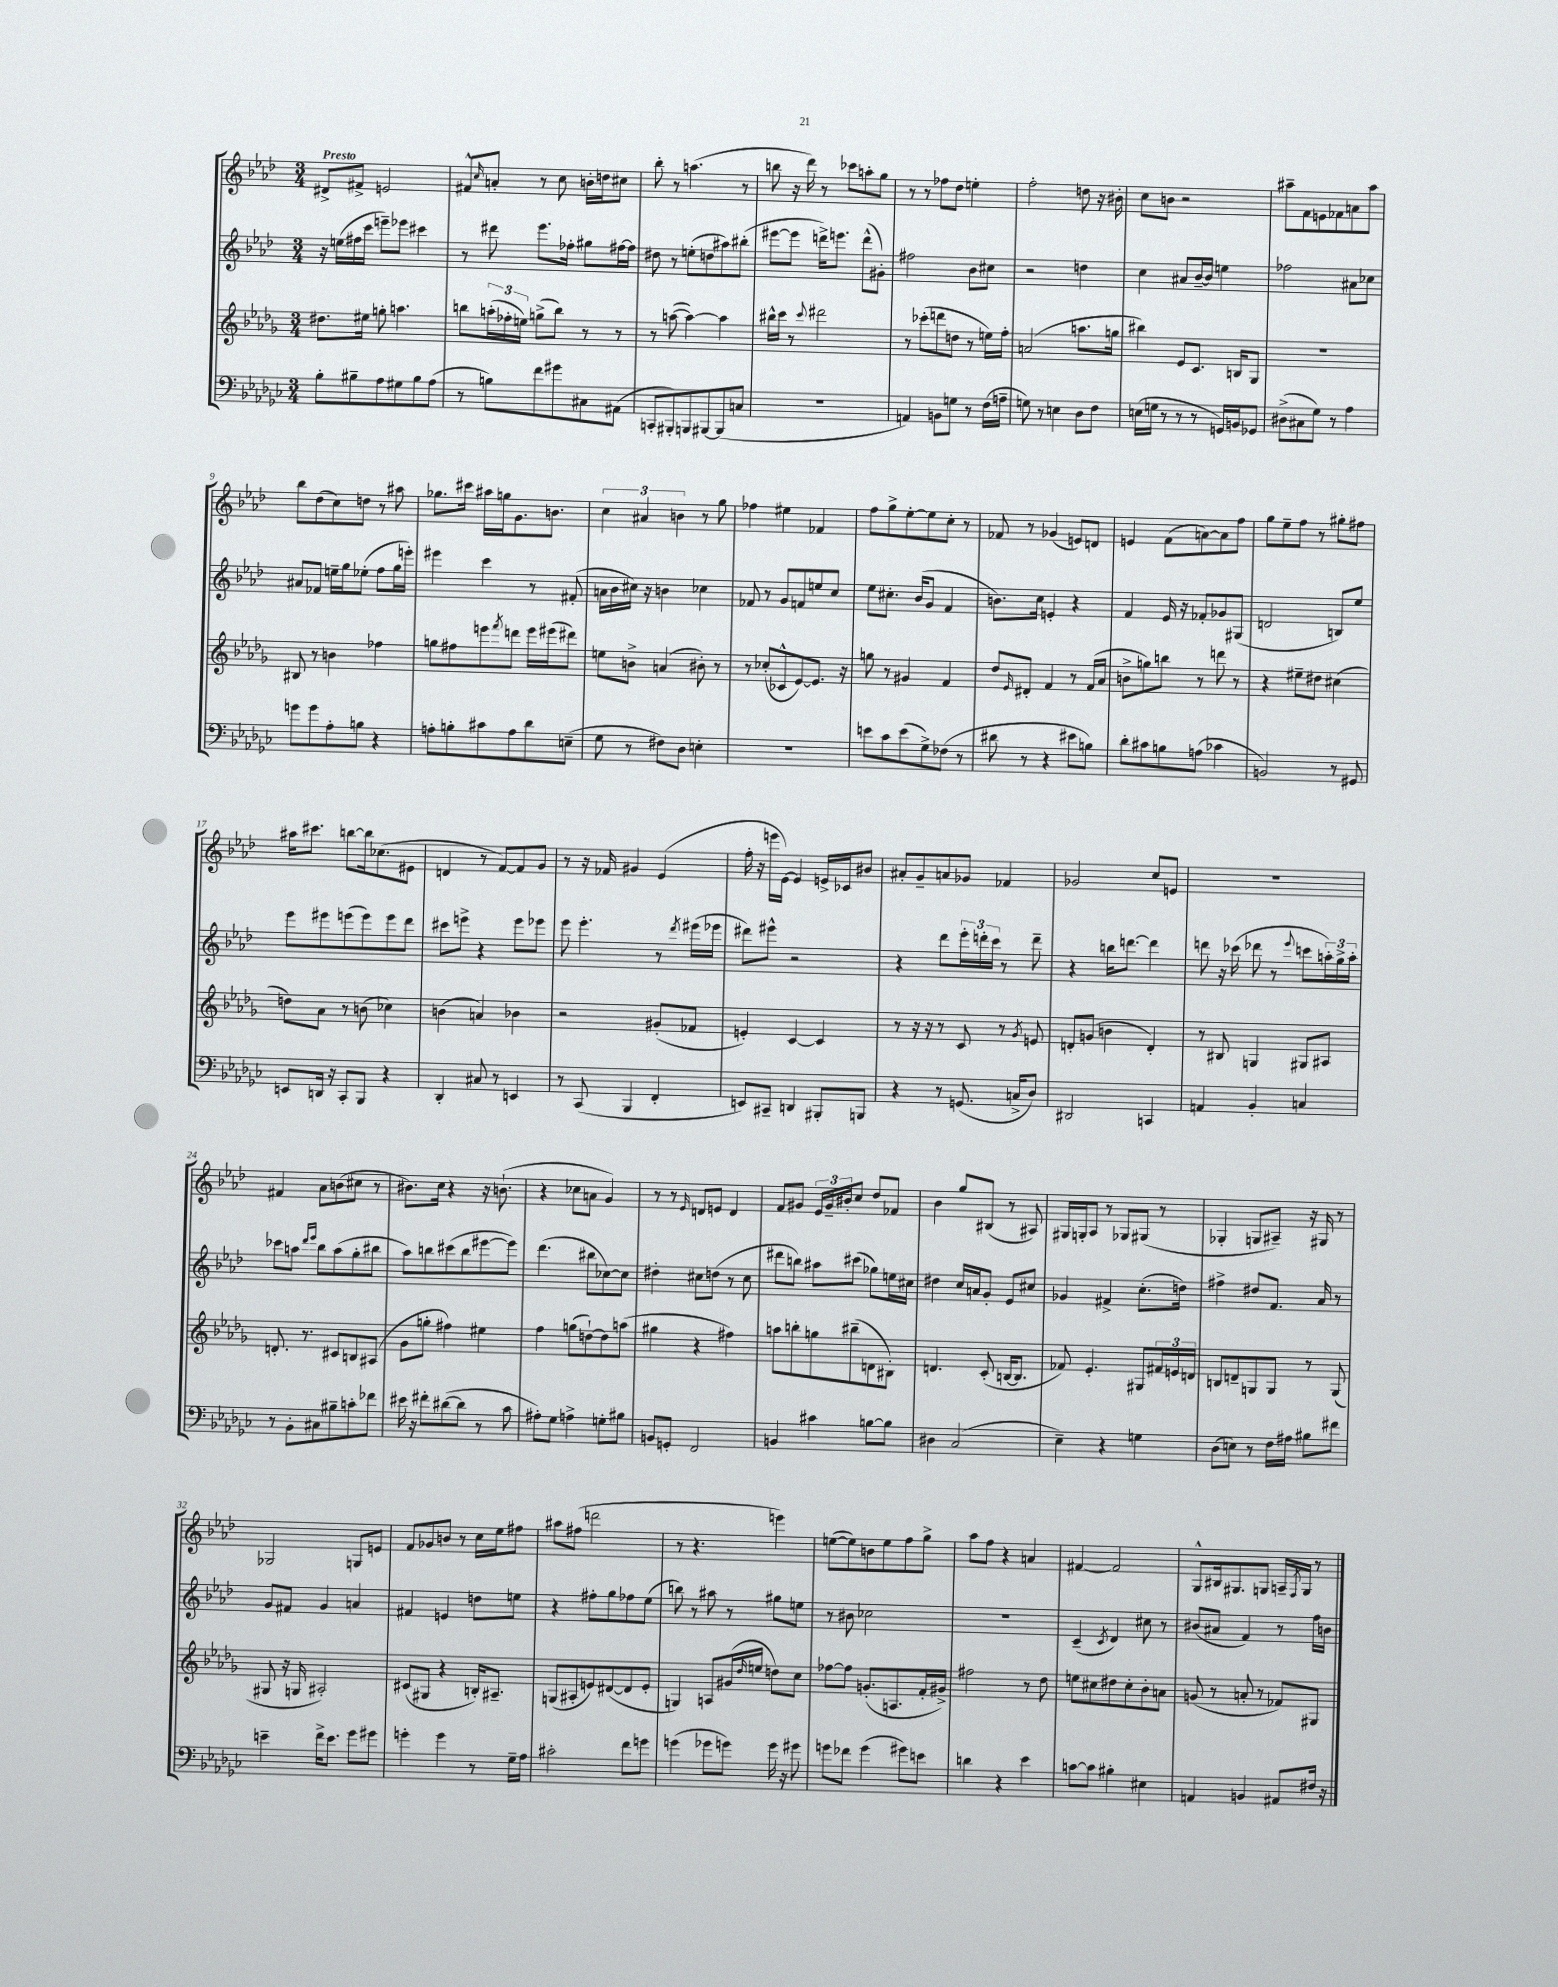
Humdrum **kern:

**kern	**kern	**kern	**kern
*part4	*part3	*part2	*part1
*staff4	*staff3	*staff2	*staff1
*clefF4	*clefG2	*clefG2	*clefG2
*k[b-e-a-d-g-c-]	*k[b-e-a-d-g-]	*k[b-e-a-d-]	*k[b-e-a-d-]
*M3/4	*M3/4	*M3/4	*M3/4
=1	=1	=1	=1
!	!	!	!LO:TX:a:B:t=Presto
8B-'\L	8.dd#X\L	16r	8d#X^/L
.	.	(16een\LL	.
8B#X~\	.	16ff#X\	8f#X^/J
.	16ee#X\Jk	16ccc\JJ	.
8A-\	8ggn'\	8eeen~\L)	2en/
8G#X\	4.aan\	8eee-X\J	.
8B#\	.	4ccc#X\	.
(8A-\J	.	.	.
=2	=2	=2	=2
8r	8bbn\L	8r	8f#X^^/L
.	.	.	16qqcc/
8Bn\L)	(24aan'\L	8ddd#X\	8an'/J
.	24ff-X'\	.	.
.	24een\JJ)	.	.
8f\	(8ggn^\L	8.eee-\L	8r
8g#X\	8bb\J)	.	8cc\
.	.	16ff-X'\Jk	.
8C#X\	8r	8gg#X\L	16bn'\LL
.	.	.	16ddn\J
(8AA#X\J	8r	[16ff#X\L	8cc#X\J
.	.	16ff#\JJ]	.
=3	=3	=3	=3
8CCn'/L	8r	8dd#X\	8bb-'\
8BBB#X'/)	([8aan\	8r	8r
8BBBn/	4aa\_)	(8een'\L	(4.aan\
[8BBB#X/	.	8ddn\	.
(8BBB#/]	4aa\]	8aa#X\)	.
8Cn/J	.	(8bb#X'\J	8r
=4	=4	=4	=4
2.r	16bb#X^^\LL	[8eee#X\L	8bbn\
.	16ccc\JJ	.	.
.	8r	8eee#\J]	16r
.	.	.	16ddd-\)
.	8qqccc/	.	.
.	2ddd#X\	16dddn^\KL)	8r
.	.	8.eeen\J	.
.	.	.	8ccc-X\L
.	.	(8ddd^^\L	8aan'\
.	.	8g#X'\J)	8gg\J
=5	=5	=5	=5
4AAn/)	8r	2ff#X\	8r
.	(8ccc-X'\L	.	8r
8BBn\L	8dddn\	.	8ff-X\L
8Gn\J	8ddn\J	.	8dd-\J
8r	8r	8b-\L	4een'\
(16F\LL	16een\LL)	8cc#X\J	.
16An~\JJ	16ff'\JJ	.	.
=6	=6	=6	=6
8Gn\)	(2an/	2r	2ff'\
8r	.	.	.
4En\	.	.	.
8D-\L	8.aan\L	4ddn\	8ddn\
8F\J	.	.	16r
.	16ggn\Jk	.	16b#X'\
=7	=7	=7	=7
(16En\LL	4bb#X\)	4cc\	8cc\L
16Gn\JJ	.	.	.
8r	.	.	8bn\J
8r	8e-/L	8a#X/L	2r
8r	8.c/J	[16b-~/L	.
.	.	16b-/JJ]	.
16GGn/LL)	.	4een\	.
16BBn/J	16Bn/KL	.	.
8GG-X/J	8G-/J	.	.
=8	=8	=8	=8
(8D#X^\L	2.r	2ff-X\	8aa#X~\L
8C#X\	.	.	8f\
8G-\J)	.	.	8en\
8r	.	.	8f-X\
4A-\	.	8a#X\L	8an\
.	.	8cc-X\J	8aa#\J
!!LO:LB:g=z
=9	=9	=9	=9
8gn\L	8B#X/	8a#X/L	8bb-\L
8g\	8r	8f-X/J	(8dd-\
8A-'\	4bn\	16een~\LL	8cc\)
.	.	16gg\J	.
8Bn\J	.	(8ee-X'\J	8ddn\J
4r	4ff-X\	8ff\L	8r
.	.	16gg\L	8aa#X\
.	.	16eeen'\JJ)	.
=10	=10	=10	=10
8An'\L	8ggn\L	4eee#X\	8.gg-X\L
8Bn'\	8ff#X\	.	.
.	.	.	16ccc#X\Jk
8c#X\	8eeen\	4ccc\	16aa#X\LL
.	.	.	16ggn\J
.	8qfff/	.	.
8A\	8dddn\J	.	8.g\
8d-\	16eee\LL	8r	.
.	(16eee#X\J	.	8.bn\J
(8En~\J	8ddd#X\J)	(8f#X'/	.
=11	=11	=11	=11
8G-\	8een\L	16an\LL	6cc\
.	.	16b-\	.
8r	8bn^\J	16cc#X\JJ)	.
.	.	.	6a#X/
.	.	16r	.
8F#X\L)	(4an/	4bn\	.
.	.	.	6bn\
8D-\J	.	.	.
4En'\	8b#X'\)	4cc-X\	8r
.	8r	.	8gg\
=12	=12	=12	=12
2.r	8r	8f-X/	4ff-X\
.	(8cc-X'/L	8r	.
.	8c-X^^/	8g/L	4ee#X\
.	[8e-/)	8fn/	.
.	8.e-/J]	8een/	4f-X/
.	.	8cc/J	.
.	16r	.	.
=13	=13	=13	=13
8en\L	8ggn\	8ee-\L	8ff\L
8c-\	8r	8.cc#X'\J	8gg^\
(8e\	4g#X/	.	[8ee-'\
.	.	(16b-/KL	.
8G-^\)	.	8g/J	8ee-\]
(8F-X\J	4f/	4f/	8cc'\J
8r	.	.	8r
=14	=14	=14	=14
8d#X\	8dd-/L	8.bn\L)	8f-X/
.	16qqe-/	.	.
8r	8d#X'/J	.	8r
.	.	16cc\Jk	.
4r	4f/	4en'/	(4g-X/
8e#X\L	8r	4r	8en/L)
8Bn\J)	(16f/LL	.	8dn/J
.	16a-/JJ	.	.
=15	=15	=15	=15
8d-'\L	8bn^\L	4f/	4en/
8c#X\	8ggn\)	.	.
8Bn\	8bbn\J	16e-/	(8f\L
.	.	16r	.
(8An\J	8r	8f-X'/L	[8an\)
4c-X\	8dddn\	8g-X/	8a\]
.	8r	(8G#X/J	8ff\J
=16	=16	=16	=16
2BBn/)	4r	2dn/	8gg\L
.	.	.	8ee-~\
.	8ee#X~\L	.	8ff\J
.	8dd#X\J	.	8r
8r	(4cc#X\	8Bn/L)	8gg#X'\L
8GG#X/	.	8ee-/J	8ff#X\J
!!LO:LB:g=z
=17	=17	=17	=17
8EEn/L	8ddn\L)	8eee-\L	16aa#X\KL
.	.	.	8.ccc#X\J
16DDn/Jk	8a-\J	8eee#X\	.
16r	.	.	.
8CC-'/L	8r	(8eeen\	[8bbn\L
8BBB-/J	(8bn\	8eee\)	16bb\k]
.	.	.	(8.cc-X\
4r	4cc-X\)	8eee\	.
.	.	8ddd-\J	8e#X\J
=18	=18	=18	=18
4DD-'/	(4bn\	8ccc#X\L	4dn/
.	.	8eeen^\J	.
8C#X/	4an/)	4r	8r
8r	.	.	[8f/L)
4EEn/	4b-X\	8eee\L	8f/]
.	.	8eee-X\J	8g/J
=19	=19	=19	=19
8r	2r	8eee-\	8r
(8CC-/	.	4.eee-'\	16r
.	.	.	16f-X/
4BBB-/	.	.	4g#X/
4FF'/	(8g#X'/L	8r	(4e-/
.	.	8qddd-/	.
.	8f-X/J	(16eee#X\LL	.
.	.	16eee-X\JJ	.
=20	=20	=20	=20
8EEn/L)	4en'/)	8ddd#X\L)	16ff'\
.	.	.	16r
8CC#X~/J	.	8eee#X^^\J	16eeen\LL
.	.	.	[16e-\JJ)
4DDn/	[4c/	2r	4e-/]
8BBB#X'/L	4c/]	.	16en^/LL
.	.	.	16c-X/J
8BBBn/J	.	.	8b#X/J
=21	=21	=21	=21
4r	8r	4r	8a#X'/L
.	16r	.	8g~/
.	16r	.	.
8r	8r	8ddd-\L	8an/
(8.GGn/	8c/	24eee-'\L	8g-X/J
.	.	24dddn'\	.
.	.	24ccc\JJ	.
.	8r	8r	4f-X/
16Cn^/KL	.	.	.
.	8qg-/	.	.
8D-/J)	8en/	8ddd~\	.
=22	=22	=22	=22
2DD#X/	8dn'/L	4r	2g-X/
.	(8gn/J	.	.
.	4bn\	16bbn\KL	.
.	.	[8.dddn\J	.
4CCn/	4d'/)	4ddd\]	8cc/L
.	.	.	8en/J
=23	=23	=23	=23
4AAn/	8r	8dddn\	2.r
.	8B#X/	16r	.
.	.	(16ccc-X\	.
4BB-'/	4Gn/	8ddd-X\	.
.	.	8r	.
.	.	8qqeee-/	.
4Cn/	8G#X/L	8cccn\L	.
.	8A#X/J	24aan'\L)	.
.	.	24gg^\	.
.	.	24aa'\JJ	.
!!LO:LB:g=z
=24	=24	=24	=24
8r	8.dn'/	8ccc-X\L	4f#X/
8BB-'\L	.	8aan\J	.
.	8.r	.	.
.	.	16qqddd-/LL	.
.	.	16qqeee-/JJ	.
8C#X\	.	8bb-\L	8a-\L
8B#X~\	8c#X/L	(8aa\	(8bn\
8cn'\	8Bn/	8gg'\	8cc#X\J
8f-X\J	(8A#X/J	8bb#X\J	8r
=25	=25	=25	=25
16e#X\	8g-\L	8aa-\L)	8.b#X\L)
16r	.	.	.
8f#X'\L	8ggn'\J	8bbn\	.
.	.	.	16cc\Jk
([8d#X\	4ff#X\)	(8ccc#X\	4r
8d#\J]	.	8bb\	.
8r	4ee#X\	[8eee#X\	16r
.	.	.	(8.bn`\
8c-\	.	8eee#\J])	.
=26	=26	=26	=26
8A#X'\L)	4ff\	(4.ddd-\	4r
8G-\J	.	.	.
4An^\	(8ggn\L	.	8cc-X\L
.	[8ddn`\)	8bb#X\L	8an\J
8Gn'\L	8dd\]	[8cc-X\)	4g/)
8B#X\J	(8aan\J	8cc-\J]	.
=27	=27	=27	=27
8BBn/L	4gg#X\	4dd#X'\	8r
8GGn'/J	.	.	8r
.	.	.	16qqe-/
2FF/	4r	8cc#X\L	8dn/L
.	.	(8ddn\J	8en/J
.	4ff#X\)	8r	4d/
.	.	8cc#\	.
=28	=28	=28	=28
4BBn/	8aan\L	8ddd#X\L	8f/L
.	8bbn'\	8bbn\J)	8g#X/J
4c#X\	8ggn\	8aa#X\L	24e-/LL
.	.	.	24g#~/
.	.	.	24b#X'/J
.	(8bb#X~\	(8ccc#X\J	8cc/J
[8Bn\L	8dn\	8gg-X\L)	8dd-/L
8B\J]	8B#X'\J)	16een\L	8f-X/J
.	.	16cc#X\JJ	.
=29	=29	=29	=29
4D#X\	4.dn/	4dd#X\	4b-\
(2C-/	.	16cc/LL	8gg/L
.	.	16an/J	.
.	(8c'/	8g'/J	(8B#X/J
.	[16Bn/KL	8e-/L	8r
.	8.B/J]	.	.
.	.	8cc#X/J	8A#X/)
=30	=30	=30	=30
4E-~\)	8f-X/)	4g-X/	16G#X/LL
.	.	.	16Gn'/J
.	4.e-'/	.	8A-/J
4r	.	4f#X^/	8r
.	.	.	8G-X/L
4Gn\	8G#X/L	(8.cc'\L	(8G#X/J
.	24f#X/L	.	8r
.	24en/	.	.
.	.	16ddn\Jk)	.
.	24dn/JJ	.	.
=31	=31	=31	=31
(8D-\L	8Bn/L	4ff#X^\	4G-X'/
8En\J)	8dn~/	.	.
8r	8Gn/	8dd#X/L	8Gn/L
16F\LL	8G/J	8.f/J	8A#X~/J)
16A#X\JJ	.	.	.
8B#X\L	8r	.	16r
.	.	16a-/	16G#X/
8f#X\J	(8G/	8r	8r
!!LO:LB:g=z
=32	=32	=32	=32
4en~\	8G#X/	8g/L	2G-X/
.	16r	8f#X/J	.
.	16Gn/	.	.
16f^\KL	2A#X'/)	4g/	.
8.e\J	.	.	.
8g-\L	.	4an/	8Gn/L
8g#X\J	.	.	8en/J
=33	=33	=33	=33
4gn'\	(8c#X/L	4f#X/	8f/L
.	8G#X/J	.	8g-X/
4g\	4r	4en/	8bn/J
.	.	.	8r
8r	16Bn'/KL)	8ddn\L	16cc\LL
.	8.A#X~/J	.	16ee-\J
16G-~\LL	.	8een\J	8ff#X\J
16A-\JJ	.	.	.
=34	=34	=34	=34
2c#X'\	(8Gn/L	4r	8aa#X\L
.	8A#X'/	.	(8ff#X\J
.	8en/)	8ff#X'\L	2dddn\
.	([8d#X/	8gg\	.
8f\L	8d#/]	8ff-X\	.
8gn\J	8e'/J	(8ee-\J	.
=35	=35	=35	=35
(4gn\	4Gn/)	8bbn\)	8r
.	.	8r	4.r
8g-X\L	8An/L	8aa#X\	.
8gn\J)	(16g#X/L	8r	.
.	16qqdd-/	.	.
.	16een/JJ	.	.
16g\	8ddn\L)	8gg#X\L	4eeen\)
16r	.	.	.
8g#X\	8cc\J	8een\J	.
=36	=36	=36	=36
8gn\L	[8ff-X\L	8r	([8een\L
8f-X\J	8ff-\J]	8b#X\	8ee\])
(4g\	(8.gn'/L	2cc-X\	8bn\
.	.	.	8ee\
.	8.An/	.	.
8g#X\L)	.	.	8ff\
8en\J	16f'/L	.	8gg^\J
.	16g#X^/JJ)	.	.
=37	=37	=37	=37
4dn\	2ff#X\	2.r	8aa-\L
.	.	.	8ff\J
4r	.	.	4r
4e-\	8r	.	4an/
.	8dd-\	.	.
=38	=38	=38	=38
[8cn\L	8een\L	(4c~/	[4f#X/
8c\J]	8cc#X\	.	.
.	.	8qc/	.
4B#X'\	8dd#X\	4d-/)	2f#/]
.	8cc#'\	.	.
4E#X\	8b-'\	8cc#X\	.
.	8an\J	8r	.
=39	=39	=39	=39
4AAn/	(8gn/	(8b#X/L	8G^^/L
.	8r	8a#X/J	16B#X/k
.	.	.	8.G#X/
4BBn/	8an'/	4f/)	.
.	8r	.	8Gn/J
8AA#X/L	8f-X/L)	8r	16An~/LL
.	.	.	8qF/
.	.	.	16G/JJ
16F#X/Jk	8G#X/J	16ff\LL	8r
16r	.	16bn\JJ	.
==	==	==	==
*-	*-	*-	*-
